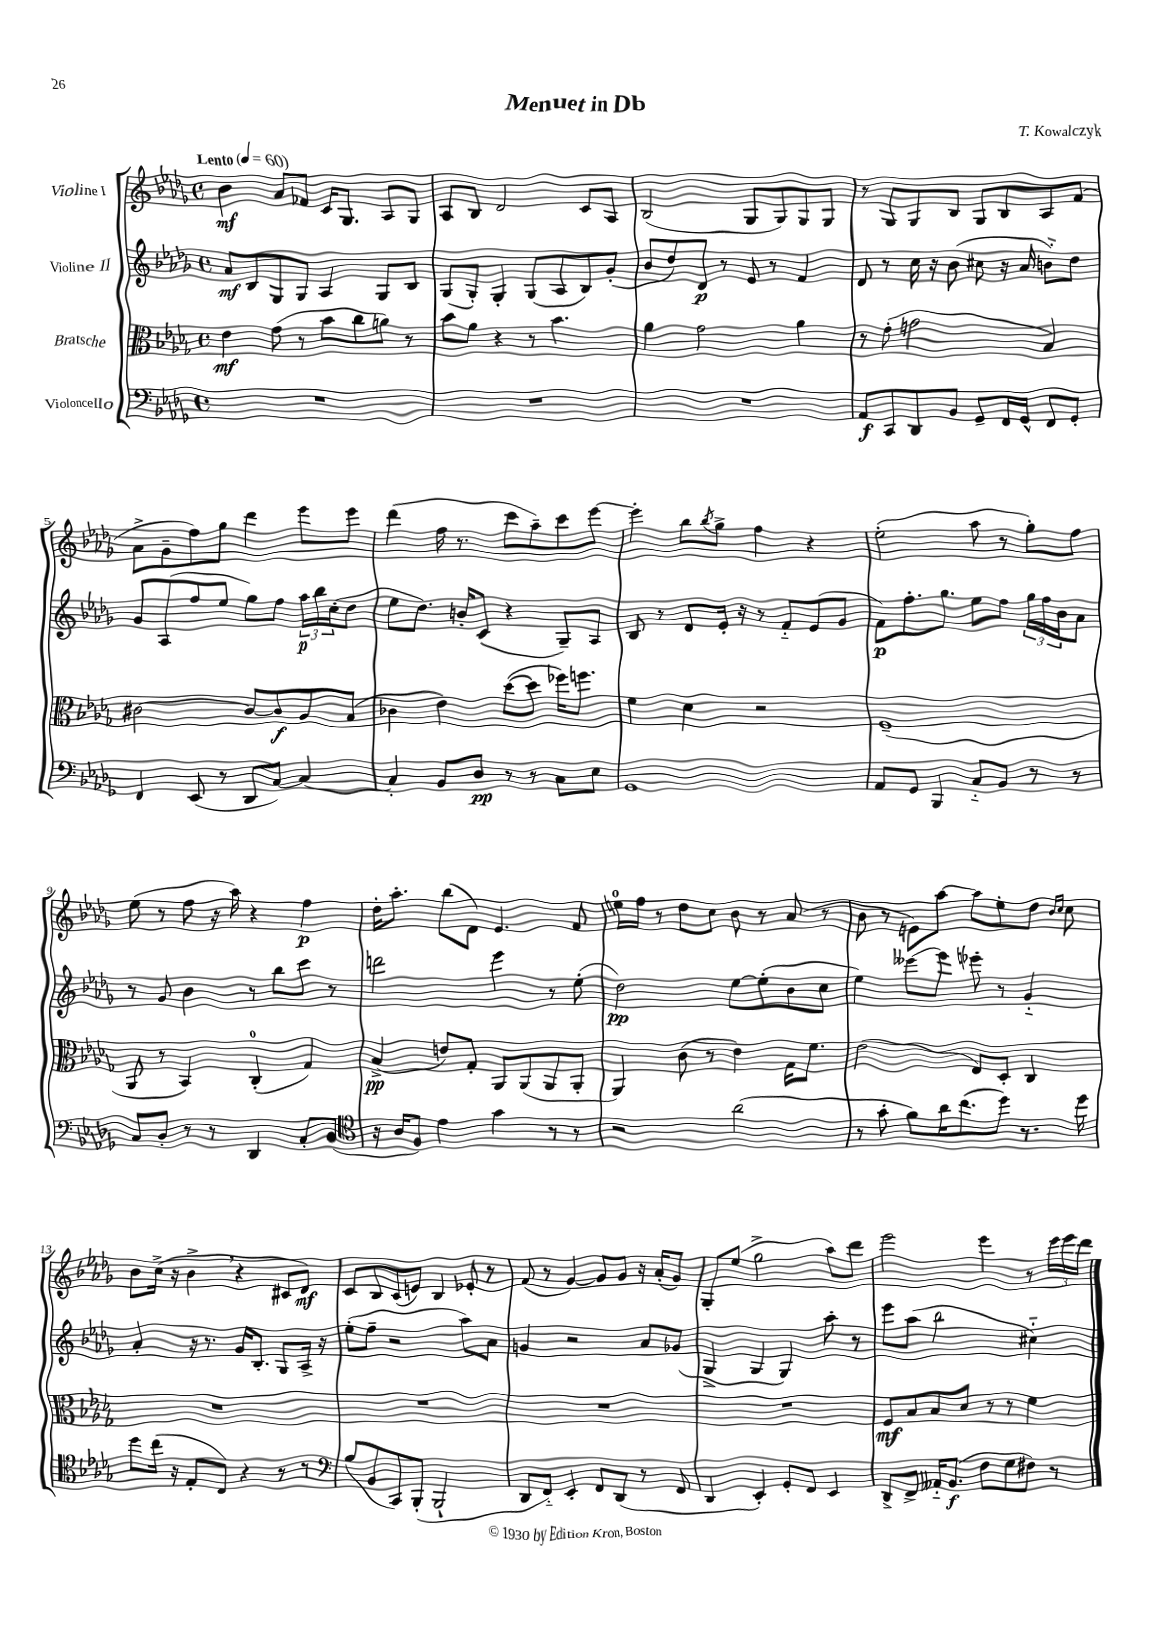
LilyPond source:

\header { title = "Menuet in Db" composer = "T. Kowalczyk" }
<<
\new StaffGroup <<
\new Staff = "s0" \with { instrumentName = "Violine I" } {
    \clef treble \key des \major \defaultTimeSignature \time 4/4 \tempo "Lento" 4 = 60
    bes'4\mf aes'8 fes'8 c'16 ges8. aes8 ges8 |
    aes8 bes8 des'2 c'8 aes8 |
    bes2( ges8 ges8) ges8 ges8 |
    r8 ges8 ges8 bes8 ges8 bes8 aes8 f'8( |
    aes'8-> ges'8-- f''8) ges''8 des'''4 ees'''8 ees'''8 |
    des'''4( f''16 r8. c'''8 aes''8--) c'''8 ees'''8~ |
    ees'''4-. bes''8 \acciaccatura { bes''8 } ges''8-> f''4 r4 |
    ees''2-.( aes''8 r8 ges''8-.) f''8 |
    ees''8( r8 f''8 r16 aes''16) r4 f''4\p |
    des''16-. aes''8.-. bes''8( des'8) ees'4. f'8 |
    e''16-0 f''16 r8 des''8 c''8 bes'8 r8 aes'8( r8 |
    bes'8 r8 e'8) aes''8~ aes''8 ees''8-. des''8 \grace { bes'16 c''16 } c''8 |
    bes'8 c''16->( r16 bes'4-> \breathe r4 cis'8 des'8\mf) |
    c'8 bes8 c'8( e'8) bes4 ees'8-. r8 |
    f'8( r8 ges'4~) ges'8 ges'8 r16 aes'16-.( ges'8) |
    ges8-. ees''8( ges''2-> aes''8) des'''8 |
    ees'''2 ees'''4 r8 \tuplet 3/2 { ees'''16 ees'''16 des'''16 } \bar "|." |
}
\new Staff = "s1" \with { instrumentName = "Violine II" } {
    \clef treble \key des \major \defaultTimeSignature \time 4/4
    aes'8\mf bes8 ges8 ges8 aes4 ges8 bes8 |
    ges8( ges8-.) ges4-. ges8( aes8 bes8) ges'8-.( |
    bes'8 des''8) des'8\p r8 ees'8 r8 f'4 |
    des'8 r8 c''16 r16 bes'8( cis''8 r16 aes'16 b'8-_) des''8 |
    ges'8 aes8( f''8 ees''8 ges''8) f''8 \tuplet 3/2 { aes''16\p bes''16 c''16-.( } des''8 |
    ees''8 des''8.) b'16-. c'8( r4 ges8--) aes8 |
    bes8 r8 des'8 ees'16-. r16 r8 f'8-_ ees'8( ges'8 |
    f'8\p) f''8.-. ges''8. ees''8 f''8 \tuplet 3/2 { ges''16 f''16 bes'16 } aes'8 |
    r8 ges'8 bes'4 r8 bes''8 c'''8 r8 |
    d'''2 ees'''4 r8 ees''8-.( |
    des''2\pp) ees''8~ ees''8-.( bes'8 c''8 |
    ees''4) eeses'''8~ eeses'''8 ees'''8-. r8 ges'4-_ |
    aes'4-. r16 r8. ges'16 bes8.-. ges8 aes16-> r16 |
    ees''8-.( f''8-- r2 aes''8) aes'8 |
    g'4 r2 aes'8 ges'8( |
    ges4-> ges4 ges4) aes''8-. r8 |
    ees'''8 aes''8( bes''2 cis''4-_) \bar "|." |
}
\new Staff = "s2" \with { instrumentName = "Bratsche" } {
    \clef alto \key des \major \defaultTimeSignature \time 4/4
    ees'4\mf ges'8( r8 bes'8 c''8 a'8) r8 |
    bes'8 aes'8 r4 r8 bes'4. |
    aes'4 ges'2 aes'4 |
    r8 ges'8-.( g'2 bes4) |
    cis'2~ cis'8~ cis'8\f aes8 bes8( |
    ces'4 ees'4) des''8~( des''8 fes''16) f''8. |
    f'4 des'4 r2 |
    f1--( |
    aes,8 r8 bes,4) c4-0-.( ges4) |
    bes4->\pp( e'8) ges8-. aes,8 aes,8( aes,8 aes,8-. |
    aes,4) c'8( r8 ees'4) ges16 f'8. |
    ees'2( ees8) des8-. c4 |
    R1 |
    R1 |
    R1 |
    R1 |
    f8\mf bes8 bes8 des'8 r8 r8 f'4 \bar "|." |
}
\new Staff = "s3" \with { instrumentName = "Violoncello" } {
    \clef bass \key des \major \defaultTimeSignature \time 4/4
    R1 |
    R1 |
    R1 |
    aes,8\f c,8 des,8 bes,8 ges,8-- f,16 ges,16-^ f,8 ges,8-. |
    f,4 ees,8( r8 des,8 c8~) c4~ |
    c4-. bes,8 des8\pp r8 r8 c8 ees8 |
    ges,1 |
    aes,8 ges,8 bes,,4 c8-_ bes,8 r8 r8 |
    c8 des8-. r8 r8 des,4 c8-. bes,8( |
    \clef tenor r16 aes16 f8) ees'4 ges'4 r8 r8 |
    r2 aes'2( |
    r8 ges'8-. f'8) aes'16 c''8.( des''8) r8. des''16 |
    des''8 c''16( r16 ees8-. c8) r4 r8 r8 |
    \clef bass bes8( bes,8 c,8) bes,,8-.( bes,,2-! |
    des,8 f,8-_) ees,4-. f,8 des,8( r8 f,8 |
    des,4 ees,4-.) ges,8-. f,8 ees,4 |
    des,8-> f,8-> aeses,16-_ bes,8.\f( f8 ges8 fis8) r8 \bar "|." |
}
>>
>>
